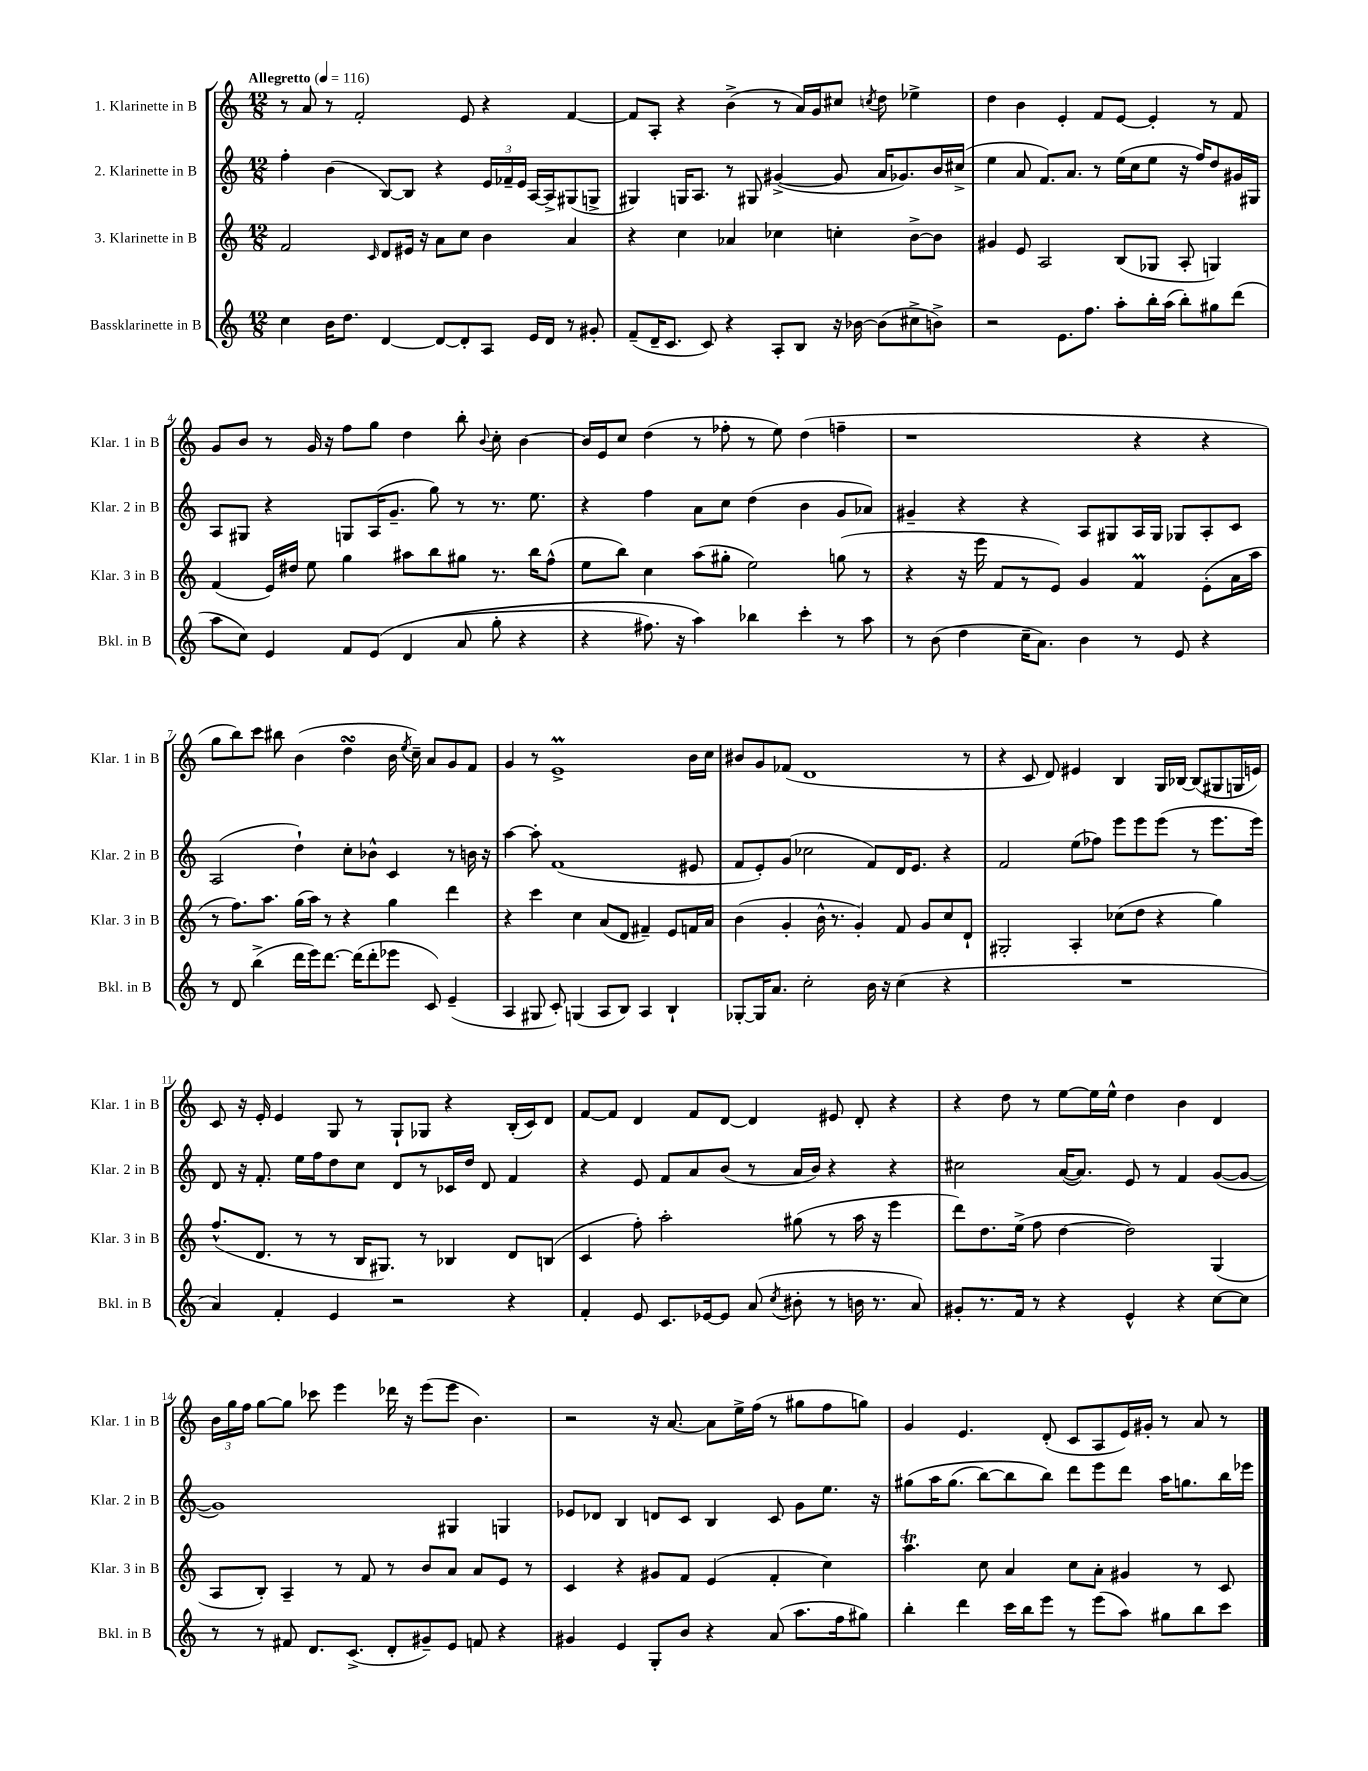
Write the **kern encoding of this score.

**kern	**kern	**kern	**kern
*part4	*part3	*part2	*part1
*staff4	*staff3	*staff2	*staff1
*I"Bassklarinette in B	*I"3. Klarinette in B	*I"2. Klarinette in B	*I"1. Klarinette in B
*I'Bkl. in B	*I'Klar. 3 in B	*I'Klar. 2 in B	*I'Klar. 1 in B
*clefG2	*clefG2	*clefG2	*clefG2
*k[]	*k[]	*k[]	*k[]
*M12/8	*M12/8	*M12/8	*M12/8
*MM116	*MM116	*MM116	*MM116
=1	=1	=1	=1
!	!	!	!LO:TX:a:B:t=Allegretto
4cc\	2f/	4ff'\	8r
.	.	.	8a/
16b\KL	.	(4b\	8r
8.dd\J	.	.	.
.	.	.	2f'/
.	16qqc/	.	.
[4d/	8d/L	[8B/L)	.
.	16e#X/Jk	8B/J]	.
.	16r	.	.
8d/L_	8a\L	4r	.
8d'/]	8cc\J	.	8e/
8A/J	4b\	24e/LL	4r
.	.	24f-X~/	.
.	.	24e/JJ	.
16e/LL	.	[16A/LL	.
16d/JJ	.	16A^/J]	.
8r	4a/	(8G#X/	[4f/
8g#X'/	.	8Gn^/J	.
=2	=2	=2	=2
(8f~/L	4r	4G#X/)	8f/L]
16d~/K	.	.	8A'/J
8.c/J	.	.	.
.	4cc\	16Gn/KL	4r
.	.	8.A/J	.
8c/)	.	.	.
4r	4a-X/	8r	(4b^\
.	.	8G#X/	.
8A'/L	4cc-X\	([4g#X^/	8r
8B/J	.	.	16a/LL)
.	.	.	16g/J
16r	4ccn'\	8g#/]	8cc#X/J
[16b-X\	.	.	.
.	.	.	8qccn/
(8b-\L]	.	16a/KL	8dd\
.	.	8.g-X/)	.
8cc#X^\	[8b^\L	.	4ee-X^\
8bn^\J)	8b\J]	16b/L	.
.	.	(16cc#X^/JJ	.
=3	=3	=3	=3
2r	4g#X/	4ee\	4dd\
.	8e/	8a/	4b\
.	2A/	8.f/L)	.
8.e\L	.	.	4e'/
.	.	8.a/J	.
8.ff\J	.	.	.
.	.	8r	8f/L
8aa'\L	(8B/L	(16ee\LL	[8e/J
.	.	16cc\J	.
16bb'\L	8G-X/J	8ee\J	4e'/]
(16aa\JJ	.	.	.
8bb'\L)	8A'/	16r	.
.	.	16ff/KL)	.
8gg#X\	4Gn/)	8dd/	8r
(8ddd\J	.	16g#X/L	8f/
.	.	16G#X/JJ	.
!!LO:LB:g=z
=4	=4	=4	=4
8aa\L	(4f/	8A/L	8g/L
8cc\J)	.	8G#X/J	8b/J
4e/	16e/LL)	4r	8r
.	16dd#X/JJ	.	.
.	8ee\	.	16g/
.	.	.	16r
8f/L	4gg\	8Gn/L	8ff\L
(8e/J	.	(16A/K	8gg\J
.	.	8.g~/J	.
(4d/	8aa#X\L	.	4dd\
.	8bb\	8gg\)	.
8a/	8gg#X\J	8r	8bb'\
.	.	.	8qqb/
8gg'\	8.r	8.r	8cc'\
4r	.	.	[4b\
.	16bb\KL	8.ee\	.
.	(8ff^^\J	.	.
=5	=5	=5	=5
4r	8ee\L	4r	16b/LL]
.	.	.	16e/J
.	8bb\J)	.	8cc/J
8.ff#X\)	4cc\	4ff\	(4dd\
16r	.	.	.
4aa\)	(8aa\L	8a\L	8r
.	8gg#X'\J	8cc\J	8ff-X'\
4bb-X\	2ee\)	(4dd\	8r
.	.	.	8ee\)
4ccc'\	.	4b\	(4dd\
8r	(8ggn\	8g/L	4ffn~\
8aa\	8r	8a-X/J)	.
=6	=6	=6	=6
8r	4r	4g#X~/	1r
(8b\	.	.	.
4dd\	16r	4r	.
.	16eee\	.	.
.	8f/L	.	.
16cc~\KL	8r	4r	.
8.a\J)	.	.	.
.	8e/J)	.	.
4b\	4g/	8A/L	.
.	.	8G#X/	.
8r	4fM/	16A/L	4r
.	.	16G#/JJ	.
8e/	.	8G-X/L	.
4r	(8e'\L	8A'/	4r
.	16a\L	8c/J	.
.	16aa\JJ	.	.
!!LO:LB:g=z
=7	=7	=7	=7
8r	8r	(2A/	8gg\L
8d/	8.ff\L)	.	8bb\)
(4bb^\	.	.	8ccc\J
.	8.aa\J	.	.
.	.	.	8bb#X\
16ddd\LL	(16gg\LL	4dd`\)	(4b\
16eee\J)	16aa\JJ)	.	.
[8.ddd\J	8r	.	.
.	4r	8cc'\L	4ddsSSS\
(16ddd\KL]	.	.	.
8ddd'\	.	8b-X^^\J	.
8eee-X\J	4gg\	4c/	16b\
.	.	.	8qee/
.	.	.	16cc~\)
8c/)	.	.	8a/L
(4e~/	4ddd\	8r	8g/
.	.	16bn\	8f/J
.	.	16r	.
=8	=8	=8	=8
4A/	4r	[4aa\	4g/
8G#X/	4ccc\	8aa'\]	8r
8c'/)	.	(1f	1em^
(4Gn/	4cc\	.	.
8A/L	(8a/L	.	.
8B/J)	8d/J	.	.
4A/	4f#X~/)	.	.
4B`/	8e/L	.	.
.	16fn/L	8e#X/	16b\LL
.	16a/JJ	.	16cc\JJ
=9	=9	=9	=9
[8G-X'/L	(4b\	8f/L	8b#X/L
16G-/K]	.	8e'/)	8g/
8.a/J	.	.	.
.	4g'/	(8g/J	(8f-X/J
2cc'\	.	2cc-X\	1d
.	16b^^\	.	.
.	8.r	.	.
.	4g'/)	.	.
16b\	.	8f/L)	.
16r	.	.	.
(4cc\	8f/	16d/K	.
.	.	8.e/J	.
.	8g/L	.	.
4r	8cc/	4r	.
.	8d`/J	.	8r
=10	=10	=10	=10
1.r	2G#X'/	2f/	4r
.	.	.	8c/
.	.	.	8d/)
.	4A'/	(8ee\L	4e#X/
.	.	8ff-X\J)	.
.	(8cc-X\L	8eee\L	4B/
.	8dd\J	8eee\	.
.	4r	(8eee\J	16G/LL
.	.	.	[16B-X/JJ
.	.	8r	(8B-/L]
.	4gg\)	8.eee\L	8G#X/
.	.	.	16Gn/L
.	.	16eee\Jk)	16en/JJ)
!!LO:LB:g=z
=11	=11	=11	=11
4a/)	(8.ff^^/L	8d/	8c/
.	.	16r	16r
.	8.d/J	8.f'/	16e'/
4f'/	.	.	4e/
.	8r	16ee\LL	.
.	.	16ff\J	.
4e/	8r	8dd\	8G/
.	16B/KL	8cc\J	8r
.	8.G#X/J)	.	.
2r	.	8d/L	8G`/L
.	8r	8r	8G-X/J
.	4B-X/	16c-X/L	4r
.	.	16dd/JJ	.
.	.	8d/	.
4r	8d/L	4f/	(16B'/LL
.	.	.	16c/J)
.	(8Bn/J	.	8d/J
=12	=12	=12	=12
4f'/	4c/	4r	[8f/L
.	.	.	8f/J]
8e/	8ff'\)	8e/	4d/
8.c/L	2aa'\	8f/L	.
.	.	8a/	8f/L
[16e-X/k	.	.	.
8e-/J]	.	(8b/J	[8d/J
(8a/	.	8r	4d/]
8qcc/	.	.	.
8b#X'\	(8gg#X\	16a/LL	.
.	.	16b/JJ)	.
8r	8r	4r	8e#X/
16bn\	16aa\	.	8d'/
8.r	16r	.	.
.	4eee\	4r	4r
8a/)	.	.	.
=13	=13	=13	=13
8g#X'/L	8ddd\L)	2cc#X\	4r
8.r	8.dd\	.	.
.	.	.	8dd\
16f/Jk	(16ee^\Jk	.	.
8r	8ff\	.	8r
4r	[4dd\	([16a/KL	[8ee\L
.	.	8.a/J])	.
.	.	.	16ee\L]
.	.	.	16ee^^\JJ
4e^^/	2dd\])	8e/	4dd\
.	.	8r	.
4r	.	4f/	4b\
[8cc\L	(4G/	([8g/L	4d/
8cc\J]	.	8g/J_	.
!!LO:LB:g=z
=14	=14	=14	=14
8r	8A/L	1g])	24b\LL
.	.	.	24gg\
.	.	.	24ff\JJ
8r	8B'/J)	.	[8gg\L
8f#X/	4A~/	.	8gg\J]
8.d/L	.	.	8ccc-X\
.	8r	.	4eee\
(8.c^/J	.	.	.
.	8f/	.	.
8d'/L	8r	.	16ddd-X\
.	.	.	16r
8g#X~/)	8b/L	.	(8eee\L
8e/J	8a/J	4G#X/	8eee\J
8fn/	8a/L	.	4.b\)
4r	8e/J	4Gn/	.
.	8r	.	.
=15	=15	=15	=15
4g#X/	4c/	8e-X/L	2r
.	.	8d-X/J	.
4e/	4r	4B/	.
8G'/L	8g#X/L	8dn/L	16r
.	.	.	[8.a/
8b/J	8f/J	8c/J	.
4r	(4e/	4B/	8a\L]
.	.	.	16ee^\L
.	.	.	(16ff\JJ
(8a/	4f'/	8c/	8r
8.aa\L	.	8g\L	8gg#X\L
.	4cc\)	8.ee\J	8ff\
16ff\k	.	.	.
8gg#X\J)	.	.	8ggn\J)
.	.	16r	.
=16	=16	=16	=16
4bb'\	4.aaT\	(8gg#X\L	4g/
.	.	16aa\K	.
.	.	(8.gg#\J	.
4ddd\	.	.	4.e/
.	8cc\	[8bb\L)	.
16ccc\LL	4a/	8bb\]	.
16bb\J	.	.	.
8eee\J	.	8bb\J)	(8d'/
8r	8cc\L	8ddd\L	8c/L
(8eee\L	8a'\J	8eee\	8A/
8aa\J)	4g#X/	8ddd\J	16e/L)
.	.	.	16g#X'/JJ
8gg#X\L	.	16aa\KL	8r
.	.	8.ggn\	.
8bb\	8r	.	8a/
8ccc\J	8c/	16bb\L	8r
.	.	16eee-X\JJ	.
==	==	==	==
*-	*-	*-	*-
